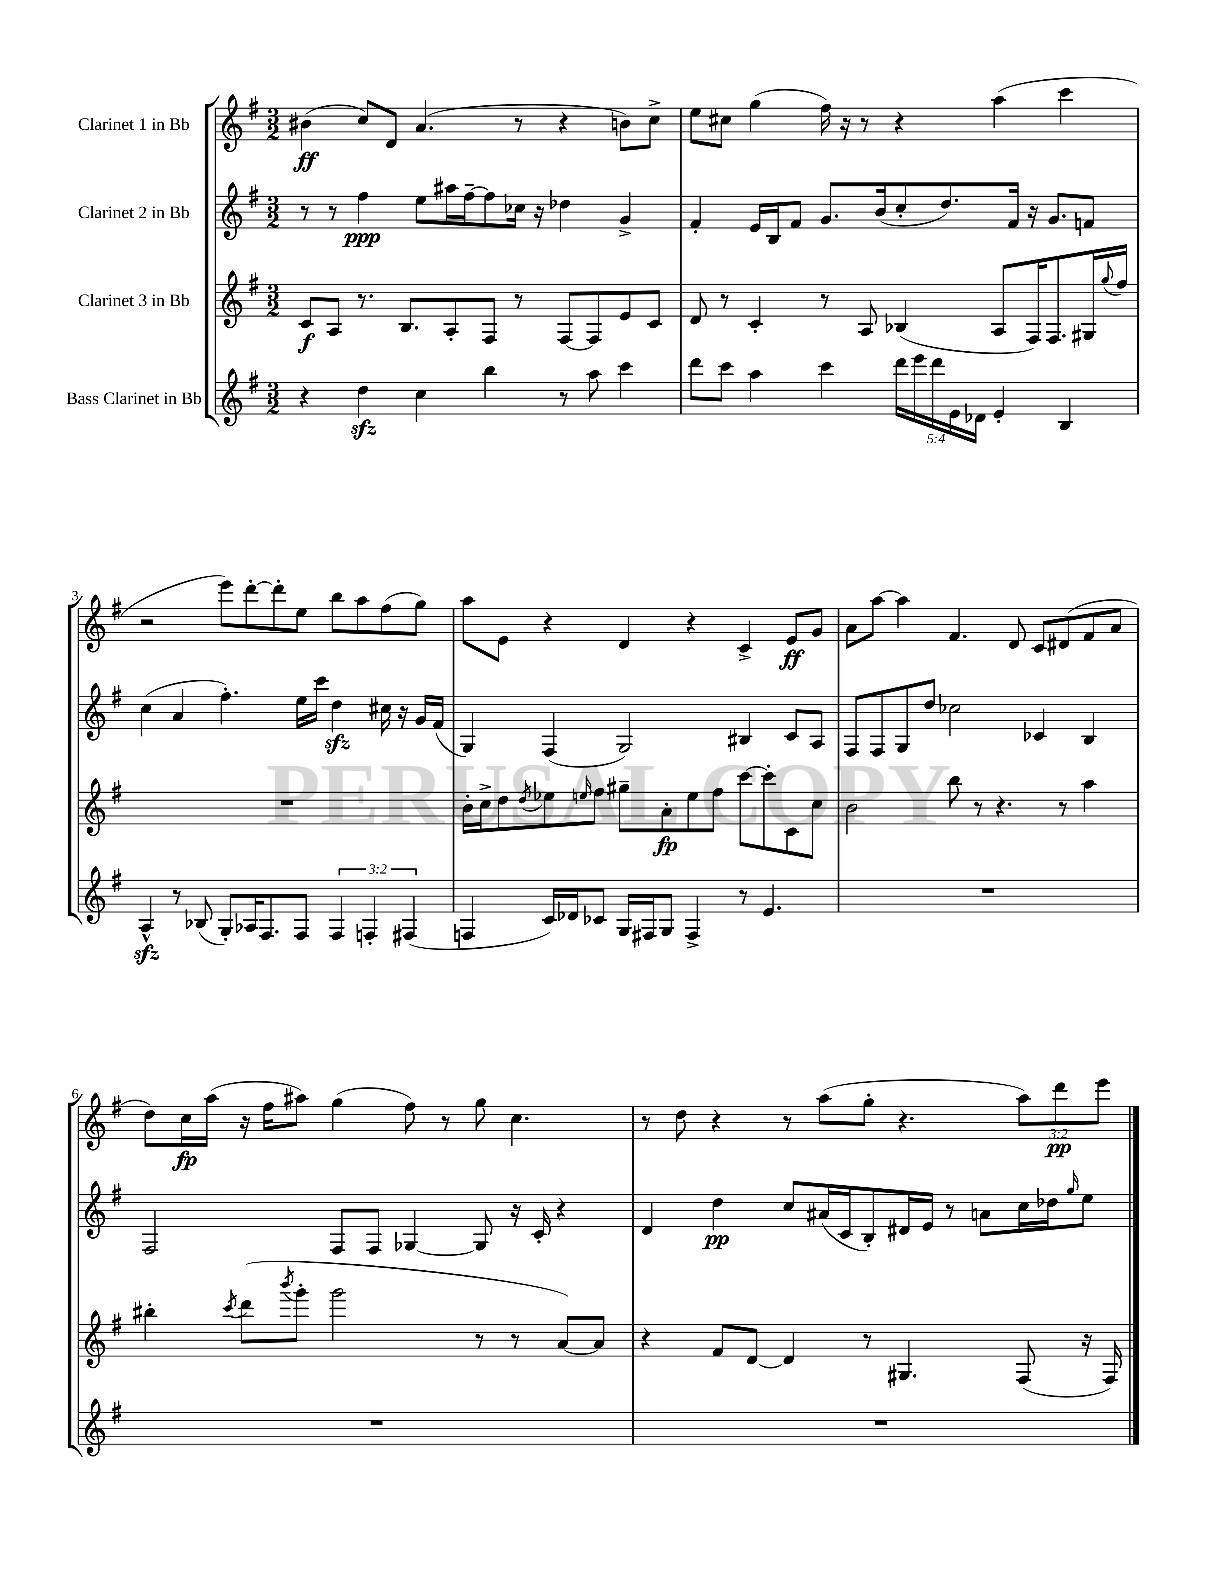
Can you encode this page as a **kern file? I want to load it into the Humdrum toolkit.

**kern	**kern	**kern	**kern
*staff4	*staff3	*staff2	*staff1
*clefG2	*clefG2	*clefG2	*clefG2
*k[f#]	*k[f#]	*k[f#]	*k[f#]
*M3/2	*M3/2	*M3/2	*M3/2
4r	8c	8r	(4b#
.	8A	8r	.
4dd	8.r	4ff#	8cc)
.	.	.	8d
.	8.B	.	.
4cc	.	8ee	(4.a
.	8A'	16aa#	.
.	.	[16ff#~	.
4bb	8F#	8ff#]	.
.	8r	16cc-	8r
.	.	16r	.
8r	[8F#	4dd-	4r
8aa	8F#]	.	.
4ccc	8e	4g^	8b)
.	8c	.	8cc^
=	=	=	=
8ddd	8d	4f#'	8ee
8ccc	8r	.	8cc#
4aa	4c'	16e	(4gg
.	.	16B	.
.	.	8f#	.
4ccc	8r	8.g	16ff#)
.	.	.	16r
.	8A	.	8r
.	.	(16b	.
20ddd	(4B-	8cc'	4r
20eee	.	.	.
20ddd	.	.	.
.	.	8.dd)	.
20e	.	.	.
20d-	.	.	.
4e'	8A	.	(4aa
.	.	16f#	.
.	16F#)	16r	.
.	8.F#	8.g	.
4B	.	.	4ccc
.	16G#	8f	.
.	8qqgg	.	.
.	16ff#	.	.
=	=	=	=
4A^^	1.r	(4cc	2r
8r	.	4a	.
(8B-	.	.	.
8G')	.	4.ff#')	8eee)
16A-	.	.	[8ddd'
8.F#	.	.	.
.	.	.	8ddd']
8F#	.	16ee	8ee
.	.	16ccc	.
6F#	.	4dd	8bb
.	.	.	8aa
6F'	.	.	.
.	.	16cc#	(8ff#
.	.	16r	.
(6F#	.	.	.
.	.	16g	8gg)
.	.	(16f#	.
=	=	=	=
4F	16b'	4G)	8aa
.	16cc^	.	.
.	8dd	.	8e
.	8qdd	.	.
16c)	8ee-	(4F#	4r
16d-	.	.	.
.	16qqee	.	.
8c-	8ff#	.	.
16G	8gg#~	2G)	4d
16F#	.	.	.
8G	8a'	.	.
4F#^	8ee	.	4r
.	8ff#	.	.
8r	[8ccc	4B#	4c^
4.e	8ccc']	.	.
.	8c	8c	8e
.	8cc	8A	8g
=	=	=	=
1.r	2b	8F#	8a
.	.	8F#	[8aa
.	.	8G	4aa]
.	.	8dd	.
.	8bb	2cc-	4.f#
.	8r	.	.
.	4.r	.	.
.	.	.	8d
.	.	4c-	8c
.	8r	.	(8d#
.	4aa	4B	8f#
.	.	.	8a
=	=	=	=
1.r	4bb#'	2F#	8dd)
.	.	.	16cc
.	.	.	(16aa
.	8qccc	.	.
.	(8ddd	.	16r
.	.	.	16ff#
.	8qbbb	.	.
.	8ggg'	.	8aa#)
.	2ggg	8F#	(4gg
.	.	8F#	.
.	.	[4G-	8ff#)
.	.	.	8r
.	8r	8G-]	8gg
.	8r	16r	4.cc
.	.	16c'	.
.	[8a)	4r	.
.	8a]	.	.
=	=	=	=
1.r	4r	4d	8r
.	.	.	8dd
.	8f#	4dd	4r
.	[8d	.	.
.	4d]	8cc	8r
.	.	(16a#	(8aa
.	.	16c	.
.	8r	8B')	8gg'
.	4.G#	16d#	4.r
.	.	16e	.
.	.	8r	.
.	.	8a	.
.	(8F#	16cc	12aa)
.	.	16dd-	.
.	.	.	12ddd
.	.	16qqgg	.
.	16r	8ee	.
.	.	.	12eee
.	16F#)	.	.
==	==	==	==
*-	*-	*-	*-
